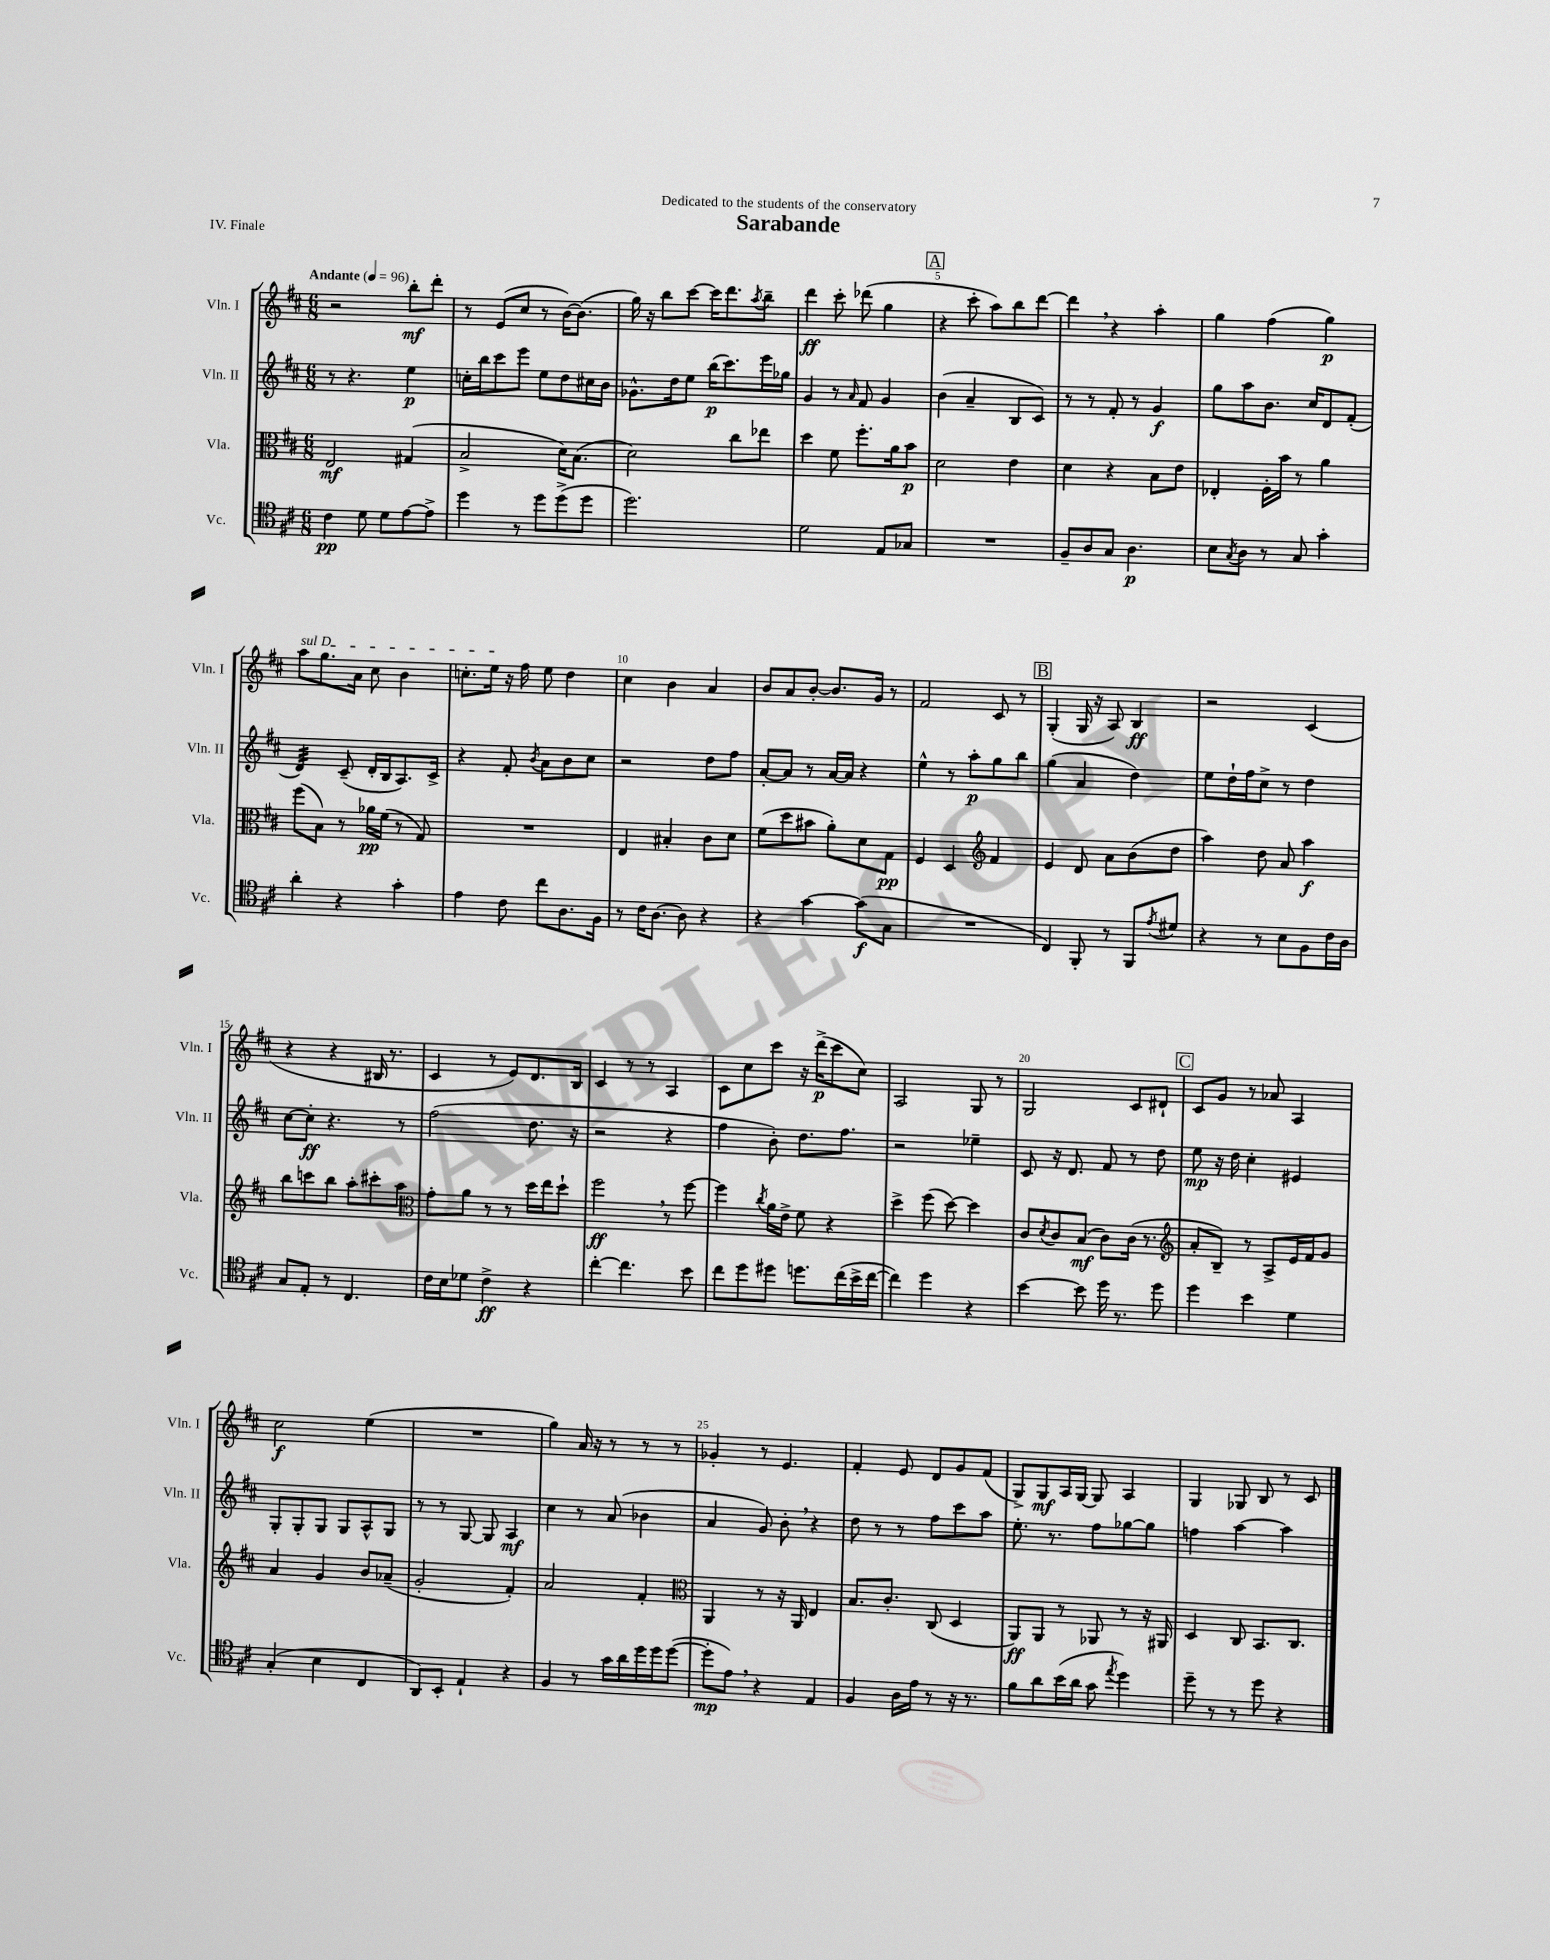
\header { title = "Sarabande" dedication = "Dedicated to the students of the conservatory" piece = "IV. Finale" }
<<
\new StaffGroup <<
\new Staff = "s0" \with { instrumentName = "Vln. I" shortInstrumentName = "Vln. I" } {
    \clef treble \key d \major \numericTimeSignature \time 6/8 \tempo "Andante" 4 = 96
    r2 b''8-.\mf d'''8-. |
    r8 e'8( cis''8 r8 b'16~) b'8.( |
    g''16) r16 b''8 cis'''8~ cis'''16 d'''8. \acciaccatura { a''8 } b''8-- |
    d'''4\ff cis'''8-. des'''8( g''4 |
    \mark \markup { \box "A" } r4 cis'''8-. a''8) b''8 d'''8~ |
    d'''4 \breathe r4 a''4-. |
    g''4 fis''4( g''4\p) |
    \once \override TextSpanner.bound-details.left.text = \markup { \italic "sul D" } a''8\startTextSpan g''8. a'16 cis''8 b'4 |
    c''8.-. e''16\stopTextSpan r16 fis''16 e''8 d''4 |
    cis''4 b'4 a'4 |
    b'8 a'8 b'8~-. b'8. g'16 r8 |
    fis'2 cis'8 r8 |
    \mark \markup { \box "B" } g4-.( g16 r16 a8) b4\ff |
    r2 cis'4( |
    r4 r4 bis16 r8. |
    cis'4 r8 e'8) d'8. b16 |
    cis'4 r8 r8 a4 |
    cis'8 cis''8 cis'''8 r16 d'''16->\p( cis'''8 cis''8) |
    a2 g8 r8 |
    g2 cis'8 dis'8-! |
    \mark \markup { \box "C" } cis'8 g'8 r8 aes'8 a4 |
    cis''2\f e''4( |
    R2. |
    g''4) a'16 r16 r8 r8 r8 |
    ges'4-. r8 e'4. |
    fis'4-. e'8 d'8 g'8 fis'8( |
    g8->) g8\mf a16 g16~ g8 a4 |
    g4 ges8 b8 r8 cis'8 \bar "|." |
}
\new Staff = "s1" \with { instrumentName = "Vln. II" shortInstrumentName = "Vln. II" } {
    \clef treble \key d \major \numericTimeSignature \time 6/8
    r8 r4. e''4\p |
    c''16-. b''16 cis'''8 e'''8 e''8 d''8 cis''16 b'16 |
    ges'8.-^ d''16 e''8 b''16\p( cis'''8.) e'''16 ges''16 |
    g'4 r8 \grace { a'16 } fis'8 g'4 |
    \mark \markup { \box "A" } b'4( a'4-- b8 cis'8) |
    r8 r8 fis'8-. r8 g'4\f |
    g''8 a''8 b'8. cis''16 d'8 fis'8-.( |
    d'4:32) cis'8--( d'16-. b16 a8.) cis'16-> |
    r4 fis'8-. \acciaccatura { b'8 } a'8 b'8 cis''8 |
    r2 d''8 fis''8 |
    a'8~-. a'8 r8 a'16~ a'16 r4 |
    e''4-^ r8 a''8-.\p g''8 b''8 |
    \mark \markup { \box "B" } g''4( a'4 d''4) |
    e''8 d''16-! fis''16 cis''8-> r8 d''4 |
    cis''8~ cis''8-.\ff r4. r8 |
    fis''2( d''8. r16 |
    r2 r4 |
    fis''4 b'8-.) d''8. fis''8. |
    r2 ees''4-- |
    cis'8 r16 d'8. fis'8 r8 d''8 |
    \mark \markup { \box "C" } e''8\mp r16 d''16 cis''4-. eis'4 |
    g8-. g8-. g8 g8 a8-^ g8 |
    r8 r8 g8~ g8 a4\mf |
    cis''4 r8 a'8( bes'4 |
    a'4 g'8) b'8-. \breathe r4 |
    d''8 r8 r8 fis''8 cis'''8 a''8 |
    e''8.-. r8. fis''8 ges''8~ ges''8 |
    f''4 a''4~ a''4 \bar "|." |
}
\new Staff = "s2" \with { instrumentName = "Vla." shortInstrumentName = "Vla." } {
    \clef alto \key d \major \numericTimeSignature \time 6/8
    e2\mf gis4( |
    b2-> d'16) b8.( |
    d'2) cis''8 ees''8 |
    d''4 fis'8 fis''8.-. a'16 b'8\p |
    \mark \markup { \box "A" } d'2 e'4 |
    d'4 r4 b8 e'8 |
    ees4-. fis16-. b'16 r8 a'4 |
    fis''8( b8) r8 aes'16\pp fis'16( r8 g8) |
    R2. |
    e4 bis4-. cis'8 d'8 |
    fis'8( d''8 bis'8 a'8-.) d'8 g8\pp |
    fis4 d4 \clef treble fis'4 |
    \mark \markup { \box "B" } e'4 d'8 a'8 b'8( d''8 |
    a''4) d''8 a'8 a''4\f |
    b''8 c'''8 b''8 a''8-. cis'''8-. a''8 |
    \clef alto g'8-. a'8 r8 r8 d''16 e''16 d''8-! |
    fis''2\ff \breathe r8 fis''8~ |
    fis''4 \acciaccatura { cis''8 } a'16 e'16-> fis'8 r4 |
    d''4-> fis''8( d''8~) d''4 |
    cis'8 \acciaccatura { d'8 } cis'8 b8\mf( cis'8) cis'16( r8. |
    \mark \markup { \box "C" } \clef treble a'8-. b8--) r8 a8-> e'16 fis'16 g'8 |
    a'4 g'4 b'8 aes'8--( |
    g'2-. fis'4-.) |
    a'2 fis'4-. |
    \clef alto a,4 r8 r16 a,16 e4 |
    b8. cis'8.-. cis8( d4 |
    a,8\ff) a,8 r8 aes,8 r8 r16 ais,16 |
    d4 cis8 b,8. cis8. \bar "|." |
}
\new Staff = "s3" \with { instrumentName = "Vc." shortInstrumentName = "Vc." } {
    \clef tenor \key d \major \numericTimeSignature \time 6/8
    cis'4\pp d'8 d'8 e'8~ e'8-> |
    d''4 r8 d''8 d''8->( d''8 |
    d''2.) |
    d'2 e8 ges8 |
    \mark \markup { \box "A" } R2. |
    fis8-- a8 g8 a4.\p |
    b8 \acciaccatura { g8 } a8 r8 g8 g'4-. |
    a'4-. r4 g'4-. |
    e'4 cis'8 cis''8 a8. fis16 |
    r8 cis'16 a8.~ a8 r4 |
    r4 g'4~ g'8\f( g8 |
    R2. |
    \mark \markup { \box "B" } cis4) fis,8-. r8 fis,8 \acciaccatura { e'8 } dis'8 |
    r4 r8 b8 fis8 cis'16 a16 |
    g8 e8-. r8 cis4. |
    cis'16 b16 des'8 cis'4->\ff r4 |
    cis''4~-. cis''4. b'8 |
    cis''8 d''8 dis''8 d''8. cis''16( b'16-> cis''16~ |
    cis''4) d''4 r4 |
    b'4~ b'8 d''16 r8. d''8 |
    \mark \markup { \box "C" } d''4 b'4 d'4 |
    g4-.( b4 cis4 |
    a,8) b,8-. e4-! r4 |
    fis4 r8 g'16 a'16 d''16 d''16 d''8~( |
    d''8-.\mp e'8) \breathe r4 e4 |
    fis4 a16 e'16 r8 r16 r8. |
    fis'8 a'8 b'16( a'16 g'8 \acciaccatura { e''8 } d''4) |
    d''8-- r8 r8 d''8 r4 \bar "|." |
}
>>
>>
\layout { \context { \Score \override BarNumber.break-visibility = ##(#f #t #t) barNumberVisibility = #(every-nth-bar-number-visible 5) } }
